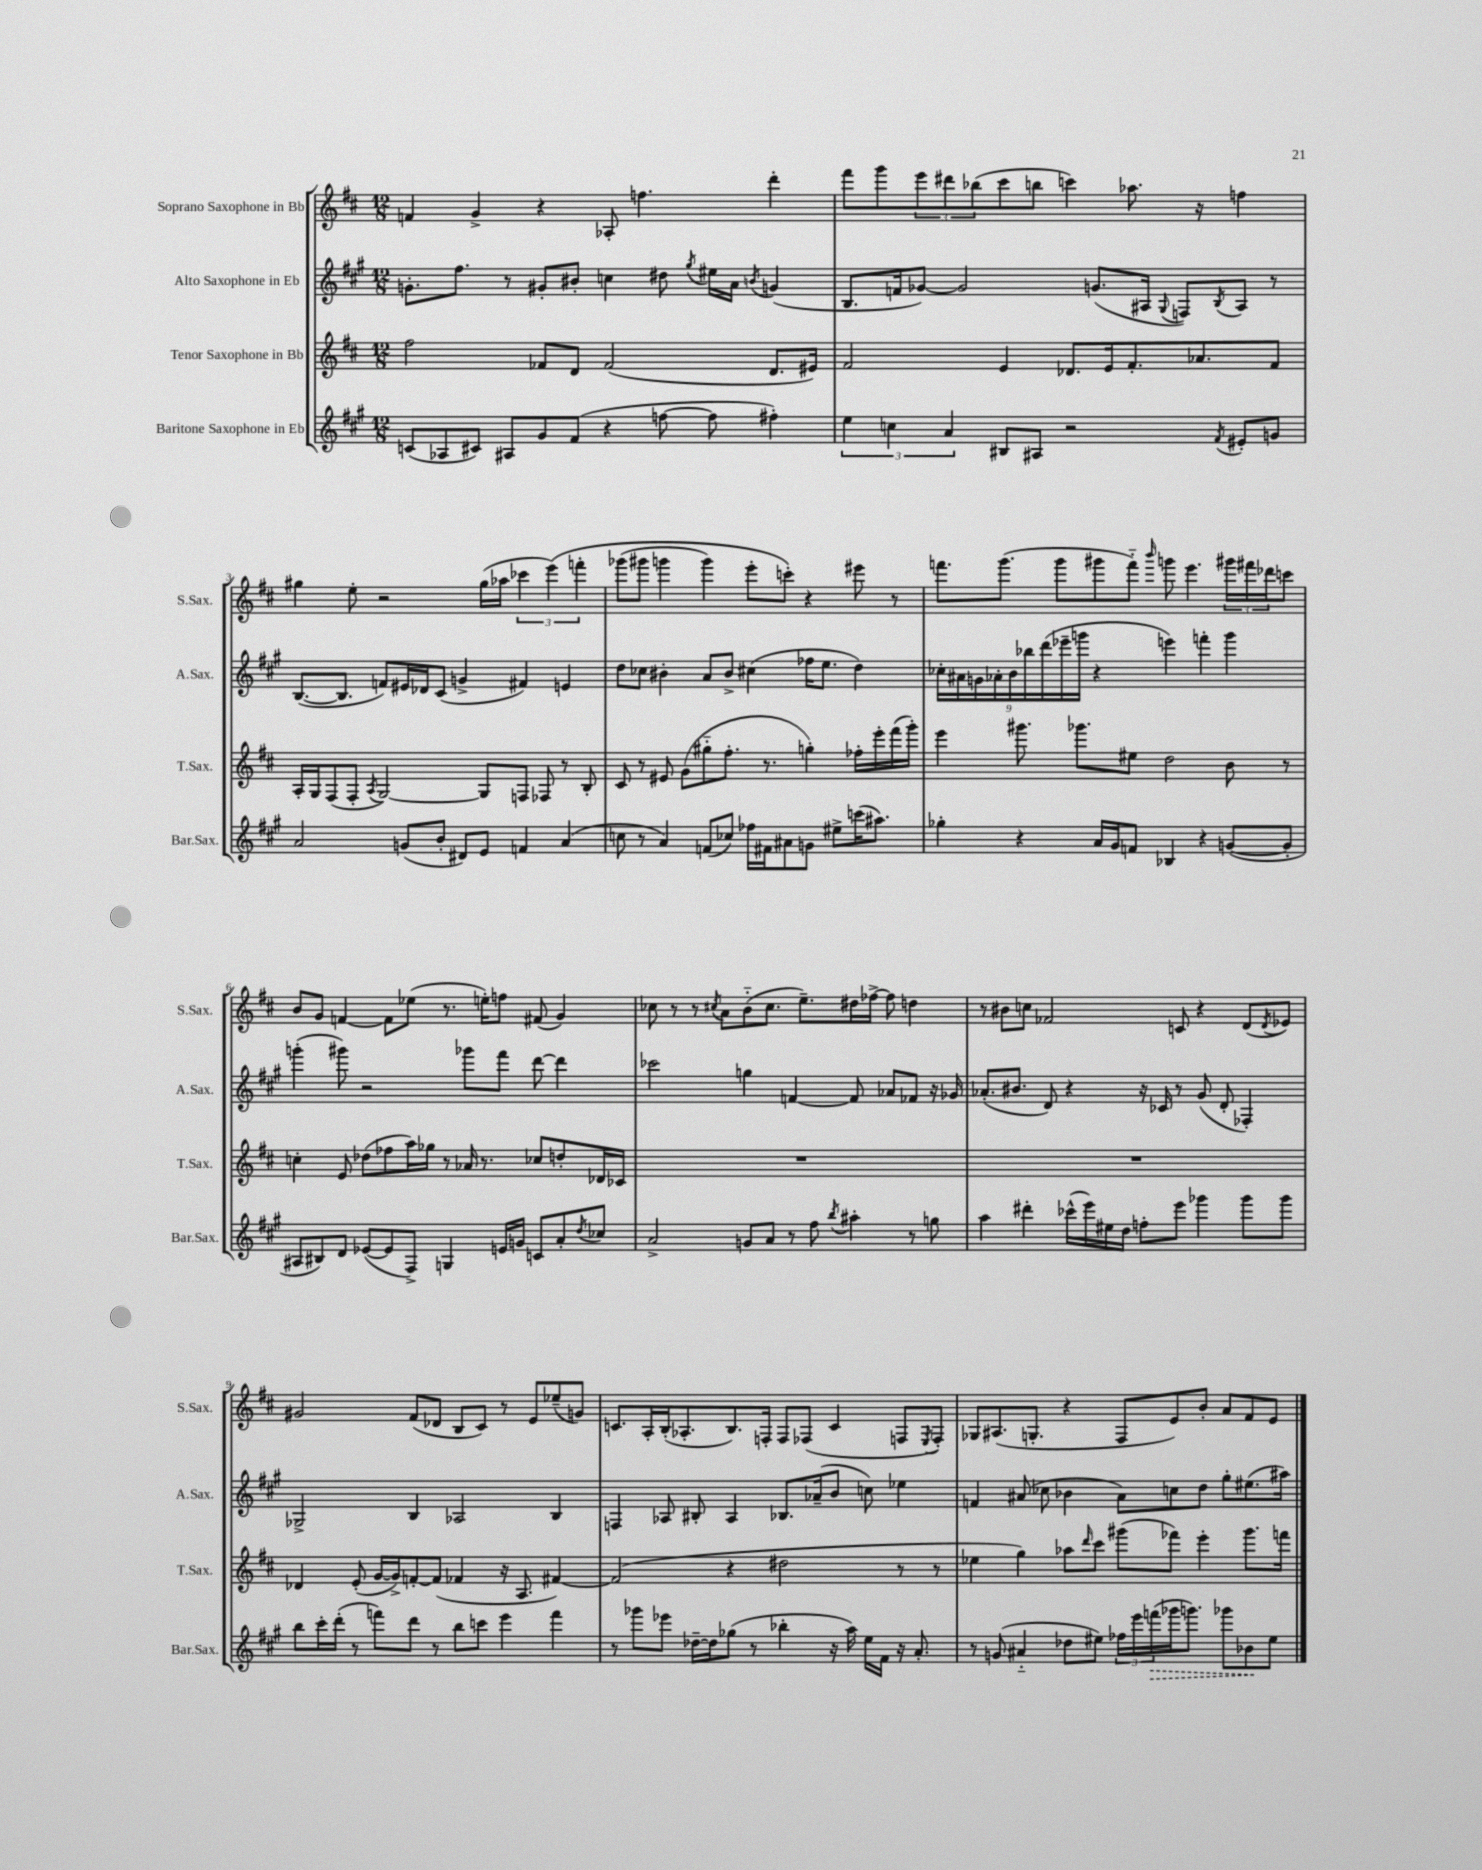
<<
\new StaffGroup <<
\new Staff = "s0" \with { instrumentName = "Soprano Saxophone in Bb" shortInstrumentName = "S.Sax." } {
    \clef treble \key d \major \numericTimeSignature \time 12/8
    f'4 g'4-> r4 aes8-. f''4. d'''4-. |
    fis'''8 g'''8 \tuplet 3/2 { e'''8 dis'''8 bes''8( } cis'''8 b''8 c'''4) aes''8. r16 f''4 |
    gis''4 e''8-. r2 gis''16( aes''16 \tuplet 3/2 { ces'''4 e'''4)\( f'''4-. } |
    ges'''8( gis'''8 g'''4 g'''4) e'''8-. c'''8-.\) r4 eis'''8 r8 |
    f'''8. g'''8.( g'''8 gis'''8 f'''8-_) \grace { b'''16 } g'''8 e'''4. \tuplet 3/2 { gis'''16 fis'''16 des'''16 } c'''8 |
    b'8 g'8 f'4~ f'8 ees''8( r8. e''16-.) f''8 fis'8( g'4) |
    ces''8 r8 r8 \acciaccatura { cis''8 } a'8 b'8-_( cis''8. e''8.--) dis''16 fes''16~-> fes''8 d''4 |
    r8 bis'8 c''8 fes'2 c'8 r4 d'8( \acciaccatura { d'8 } ees'8) |
    gis'2 fis'8( des'8 b8 cis'8) r8 e'8 ees''8--( g'8) |
    c'8. a16-. b16-.( aes8.-. b8.) f16-. f8 fes8( c'4 f8 \acciaccatura { e8 } f8-.) |
    ges8 ais8.( g8.-. r4 fis8 e'8) b'8-. a'8 fis'8 e'8 \bar "|." |
}
\new Staff = "s1" \with { instrumentName = "Alto Saxophone in Eb" shortInstrumentName = "A.Sax." } {
    \clef treble \key a \major \numericTimeSignature \time 12/8
    g'8.-. fis''8. r8 gis'8-. bis'8-. c''4 dis''8 \acciaccatura { gis''8 } eis''16 a'16 \acciaccatura { b'8 } g'4( |
    b8. f'16 ges'8~) ges'2 g'8.( ais16 \appoggiatura { gis8 } f8) \acciaccatura { b8 } ais8 r8 |
    b8.~( b8. f'8) eis'16 des'16 cis'8( g'4-> fis'4) e'4 |
    d''8 ces''8 bis'4-. a'8 bis'8-> cis''4( fes''16 e''8. d''4) |
    \tuplet 9/8 { ces''16-. ais'16 g'16 aes'16-. b'16 bes''16 d'''16( ees'''16-- g'''16 } r4 e'''4) f'''4-. g'''4 |
    g'''4-.( gis'''8) r2 ges'''8 fis'''8 d'''8~ d'''4 |
    ces'''2 g''4 f'4~ f'8 aes'8 fes'8 r16 ges'16 |
    aes'8.-.( bis'8. d'8) r4 r16 ces'16 r8 gis'8( d'8-. fes4-.) |
    ges2-> b4 aes2 b4 |
    f4 aes8 bis8-. aes4 bes8. aes'16--( b'8 c''8) ees''4 |
    f'4 ais'8( ces''8 bes'4 ais'8) c''8 d''8 gis''8-. eis''8.( ais''16) \bar "|." |
}
\new Staff = "s2" \with { instrumentName = "Tenor Saxophone in Bb" shortInstrumentName = "T.Sax." } {
    \clef treble \key d \major \numericTimeSignature \time 12/8
    fis''2 fes'8 d'8 fes'2( d'8. eis'16) |
    fis'2 e'4 des'8. e'16 fis'8.-. aes'8. fis'8 |
    a16-. g16 fis8( fis8-. \acciaccatura { a8 } g2~) g8 f8 fes8 r8 b8-. |
    cis'8 r8 eis'8 g'8( gis''8-_ fis''8.-. r8. g''4-.) fes''16-. e'''16-. fis'''16( g'''16-.) |
    e'''4 gis'''8. ges'''8. eis''8 d''2 b'8 r8 |
    c''4-. e'8 des''8( fes''8 a''16) ges''16 r8 aes'16 r8. ces''8 d''8-. des'16 ces'16 |
    R1. |
    R1. |
    des'4 e'8-.( g'16~ g'16->) f'8~-. f'8( fes'4 r16 a8. fis'4~) |
    fis'2( r4 dis''2 r8 r8 |
    ees''4 g''4) aes''8 \grace { d'''16 } cis'''8 gis'''8( fes'''8) e'''4-. gis'''8. f'''16 \bar "|." |
}
\new Staff = "s3" \with { instrumentName = "Baritone Saxophone in Eb" shortInstrumentName = "Bar.Sax." } {
    \clef treble \key a \major \numericTimeSignature \time 12/8
    c'8( aes8 cis'8) ais8 gis'8 fis'8( r4 f''8~ f''8 fis''4-.) |
    \tuplet 3/2 { e''4 c''4 a'4 } bis8 ais8 r2 \acciaccatura { fis'8 } eis'8-. g'8 |
    a'2 g'8( b'8-. dis'8) e'8 f'4 a'4( |
    c''8 r8 a'4) f'8( ces''8) fes''16 fis'16 ais'8 g'8 eis''8-> c'''16( ais''8.) |
    ges''4-. r4 a'16 gis'16 f'8 bes4 r4 g'8~( g'8-. |
    ais8 bis8) d'8 ees'8~( ees'8 fis8->) g4 e'16 g'16 c'8 a'8-. \acciaccatura { d''8 } ces''8 |
    a'2-> g'8 a'8 r8 fis''8 \acciaccatura { b''8 } ais''4-. r8 g''8 |
    a''4 dis'''4-. ces'''16-^( e'''16) eis''16 d''16 f''8-. e'''8 ges'''4 ges'''8 ges'''8 |
    b''8 cis'''16-. d'''16-.( r8 f'''8) d'''8 r8 b''8 c'''8 e'''4 f'''4 |
    r8 ges'''8 ees'''8 des''16~-- des''16 ges''8( r8 bes''4-. r16 a''16) e''16 fis'16 r16 a'8.-. |
    r8 g'8( ais'4-_ des''8 eis''8) \tuplet 3/2 { fes''16 e'''16 \once \override Hairpin.style = #'dashed-line f'''16\>( } ges'''16 g'''8.) ges'''8 bes'8\! eis''8 \bar "|." |
}
>>
>>
